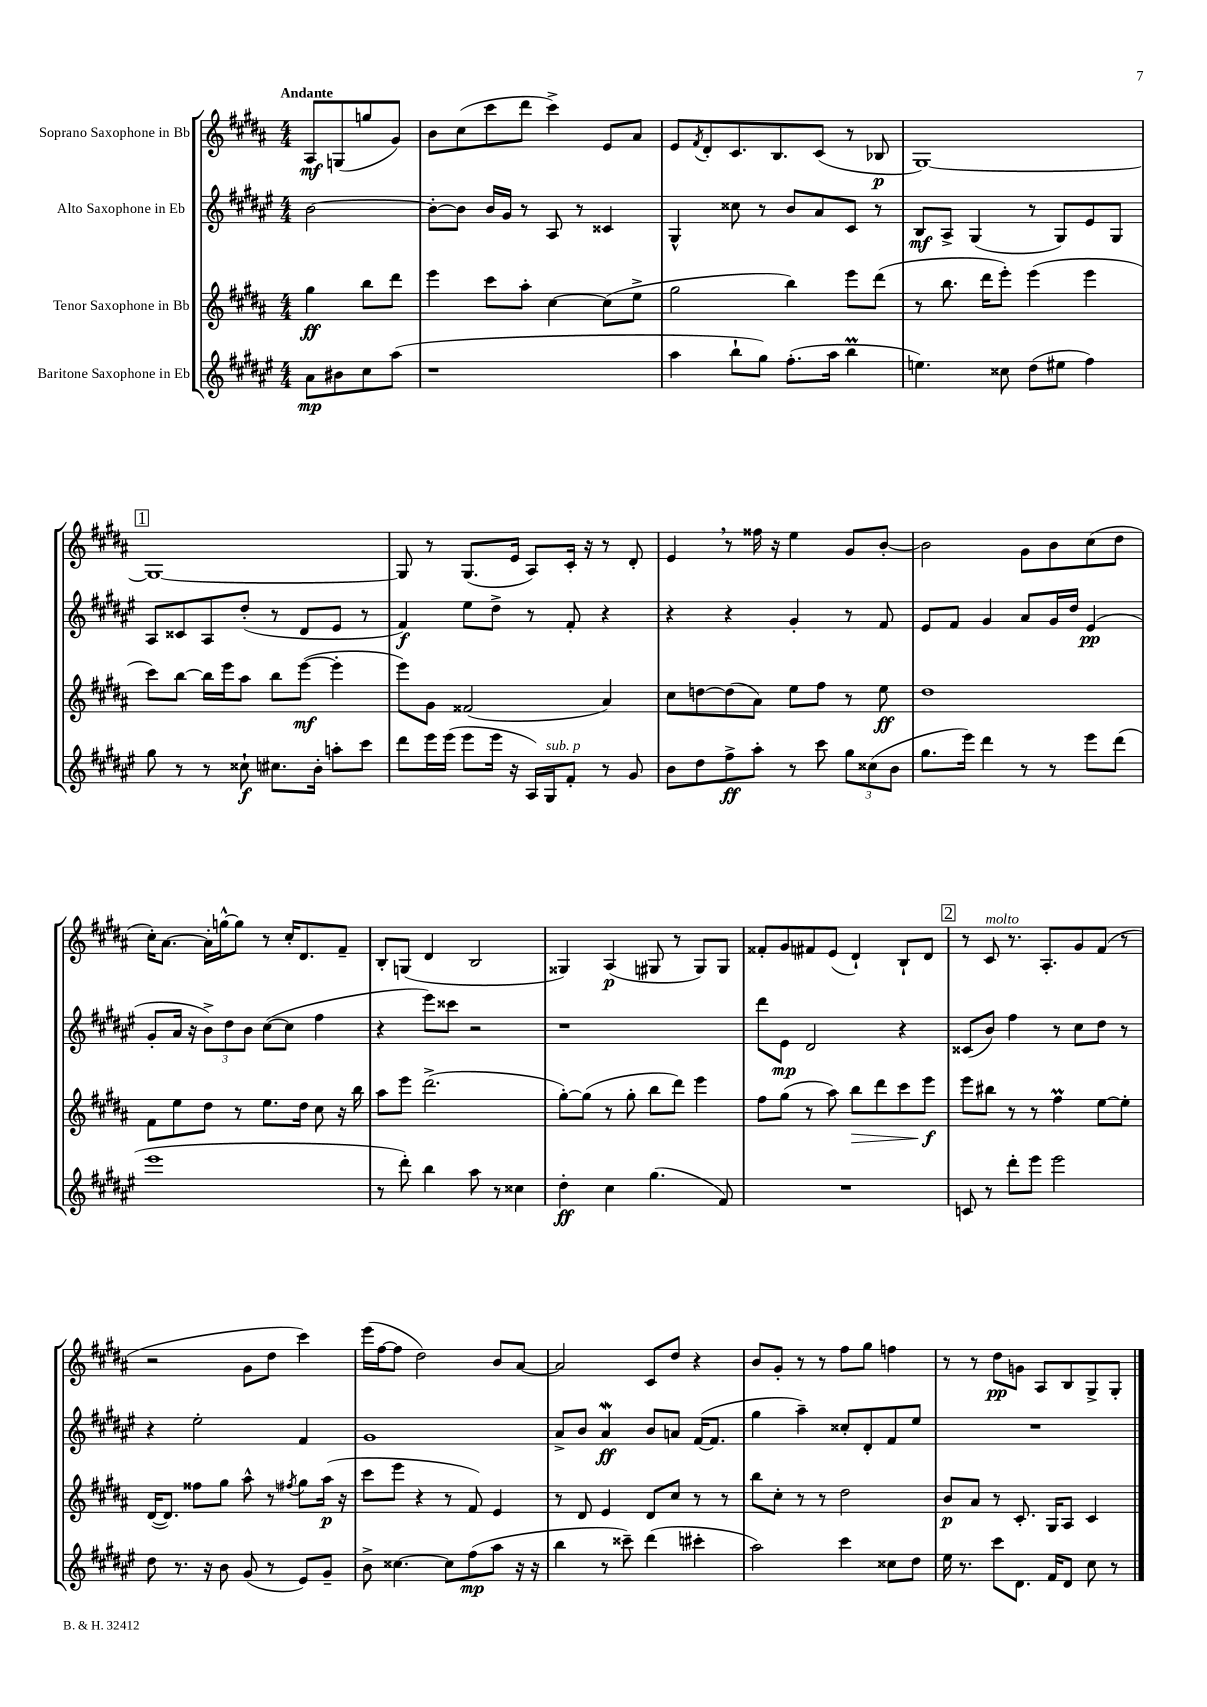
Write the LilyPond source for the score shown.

<<
\new StaffGroup <<
\new Staff = "s0" \with { instrumentName = "Soprano Saxophone in Bb" } {
    \clef treble \key b \major \numericTimeSignature \time 4/4 \partial 2 \tempo "Andante"
    ais8\mf g8( g''8 gis'8) |
    b'8 cis''8( cis'''8 dis'''8 cis'''4->) e'8 ais'8 |
    e'8 \acciaccatura { fis'8 } dis'8-. cis'8. b8. cis'8( r8 bes8\p |
    gis1~) |
    \mark \markup { \box "1" } gis1~ |
    gis8 r8 gis8.( e'16 ais8) cis'16-. r16 r8 dis'8-. |
    e'4 \breathe r8 fisis''16 r16 e''4 gis'8 b'8~-. |
    b'2 gis'8 b'8 cis''8( dis''8 |
    cis''16-.) ais'8.~ ais'16-. g''16~-^ g''8 r8 cis''16-. dis'8. fis'8-- |
    b8-. g8( dis'4 b2 |
    gisis4) ais4\p( gis8 r8 gis8) gis8 |
    fisis'8-. gis'8 fis'8 e'8( dis'4-!) b8-! dis'8 |
    \mark \markup { \box "2" } r8 cis'8^\markup { \italic "molto" } r8. ais8.-. gis'8 fis'8( r8 |
    r2 gis'8 dis''8 cis'''4) |
    e'''16( fis''16~ fis''8 dis''2) b'8 ais'8~ |
    ais'2 cis'8 dis''8 r4 |
    b'8 gis'8-. r8 r8 fis''8 gis''8 f''4 |
    r8 r8 dis''8\pp g'8 ais8 b8 gis8-> gis8-. \bar "|." |
}
\new Staff = "s1" \with { instrumentName = "Alto Saxophone in Eb" } {
    \clef treble \key fis \major \numericTimeSignature \time 4/4 \partial 2
    b'2~ |
    b'8~-. b'8 b'16 gis'16 r8 ais8 r8 cisis'4 |
    gis4-^ cisis''8 r8 b'8 ais'8 cis'8 r8 |
    b8\mf ais8-> gis4( r8 gis8) eis'8 gis8 |
    \mark \markup { \box "1" } ais8 cisis'8 ais8 dis''8-.( r8 dis'8 eis'8 r8 |
    fis'4\f) eis''8 dis''8-> r8 fis'8-. r4 |
    r4 r4 gis'4-. r8 fis'8 |
    eis'8 fis'8 gis'4 ais'8 gis'16 dis''16 eis'4\pp( |
    gis'8-. ais'16 r16 \tuplet 3/2 { b'8->) dis''8 b'8 } cis''8~( cis''8 fis''4 |
    r4 eis'''8) cisis'''8 r2 |
    r1 |
    dis'''8 eis'8\mp dis'2 r4 |
    \mark \markup { \box "2" } cisis'8( b'8) fis''4 r8 cis''8 dis''8 r8 |
    r4 eis''2-. fis'4 |
    gis'1 |
    ais'8-> b'8 ais'4\mordent\ff b'8 a'8 fis'16~( fis'8. |
    gis''4 ais''4--) cisis''8-. dis'8-. fis'8 eis''8 |
    R1 \bar "|." |
}
\new Staff = "s2" \with { instrumentName = "Tenor Saxophone in Bb" } {
    \clef treble \key b \major \numericTimeSignature \time 4/4 \partial 2
    gis''4\ff b''8 dis'''8 |
    e'''4 cis'''8 ais''8-. cis''4~ cis''8( e''8-> |
    gis''2 b''4) e'''8 dis'''8( |
    r8 b''8. dis'''16 e'''8-.) e'''4( e'''4 |
    \mark \markup { \box "1" } cis'''8) b''8~ b''16 e'''16 ais''8 b''8 e'''8~\mf( e'''4-. |
    e'''8) gis'8 fisis'2( ais'4) |
    cis''8 d''8~ d''8( ais'8) e''8 fis''8 r8 e''8\ff |
    dis''1 |
    fis'8 e''8 dis''8 r8 e''8. dis''16 cis''8 r16 b''16 |
    ais''8 e'''8 dis'''2.->( |
    gis''8~-.) gis''8( r8 gis''8-. b''8 dis'''8) e'''4 |
    fis''8 gis''8( r8 ais''8) b''8\> dis'''8 cis'''8 e'''8\f\! |
    \mark \markup { \box "2" } e'''8 bis''8 r8 r8 fis''4\prall e''8~ e''8-. |
    dis'16~( dis'8.) fisis''8 gis''8 ais''8-^ r8 \acciaccatura { fis''8 } gis''8 ais''16\p( r16 |
    cis'''8 e'''8 r4 r8 fis'8) e'4 |
    r8 dis'8 e'4 dis'8 cis''8 r8 r8 |
    b''8 cis''8-. r8 r8 dis''2 |
    b'8\p ais'8 r8 cis'8.-. gis16 ais8 cis'4 \bar "|." |
}
\new Staff = "s3" \with { instrumentName = "Baritone Saxophone in Eb" } {
    \clef treble \key fis \major \numericTimeSignature \time 4/4 \partial 2
    ais'8\mp bis'8 cis''8 ais''8( |
    r1 |
    ais''4 b''8-! gis''8) fis''8.-.( ais''16 b''4\prall |
    e''4.) cisis''8 dis''8( eis''8 fis''4) |
    \mark \markup { \box "1" } gis''8 r8 r8 cisis''8-!\f cis''8. b'16-. a''8-. cis'''8 |
    dis'''8 eis'''16 eis'''16( eis'''8 eis'''16 r16 ais16) gis16^\markup { \italic "sub. p" } fis'8-. r8 gis'8 |
    b'8 dis''8 fis''8->\ff ais''8-. r8 cis'''8 \tuplet 3/2 { gis''8 cisis''8( b'8 } |
    gis''8. eis'''16) dis'''4 r8 r8 eis'''8 dis'''8( |
    eis'''1 |
    r8 dis'''8-.) b''4 ais''8 r8 cisis''4 |
    dis''4-.\ff cis''4 gis''4.( fis'8) |
    R1 |
    \mark \markup { \box "2" } c'8 r8 dis'''8-. eis'''8 eis'''2 |
    dis''8 r8. r16 b'8 gis'8( r8 eis'8) gis'8-- |
    b'8-> cisis''4.~ cisis''8 fis''8\mp( ais''8 r16 r16 |
    b''4 r8 cisis'''8--) dis'''4( cis'''4-. |
    ais''2) cis'''4 cisis''8 dis''8 |
    eis''16 r8. cis'''8 dis'8. fis'16 dis'8 cis''8 r8 \bar "|." |
}
>>
>>
\layout { \context { \Score \remove "Bar_number_engraver" } }
